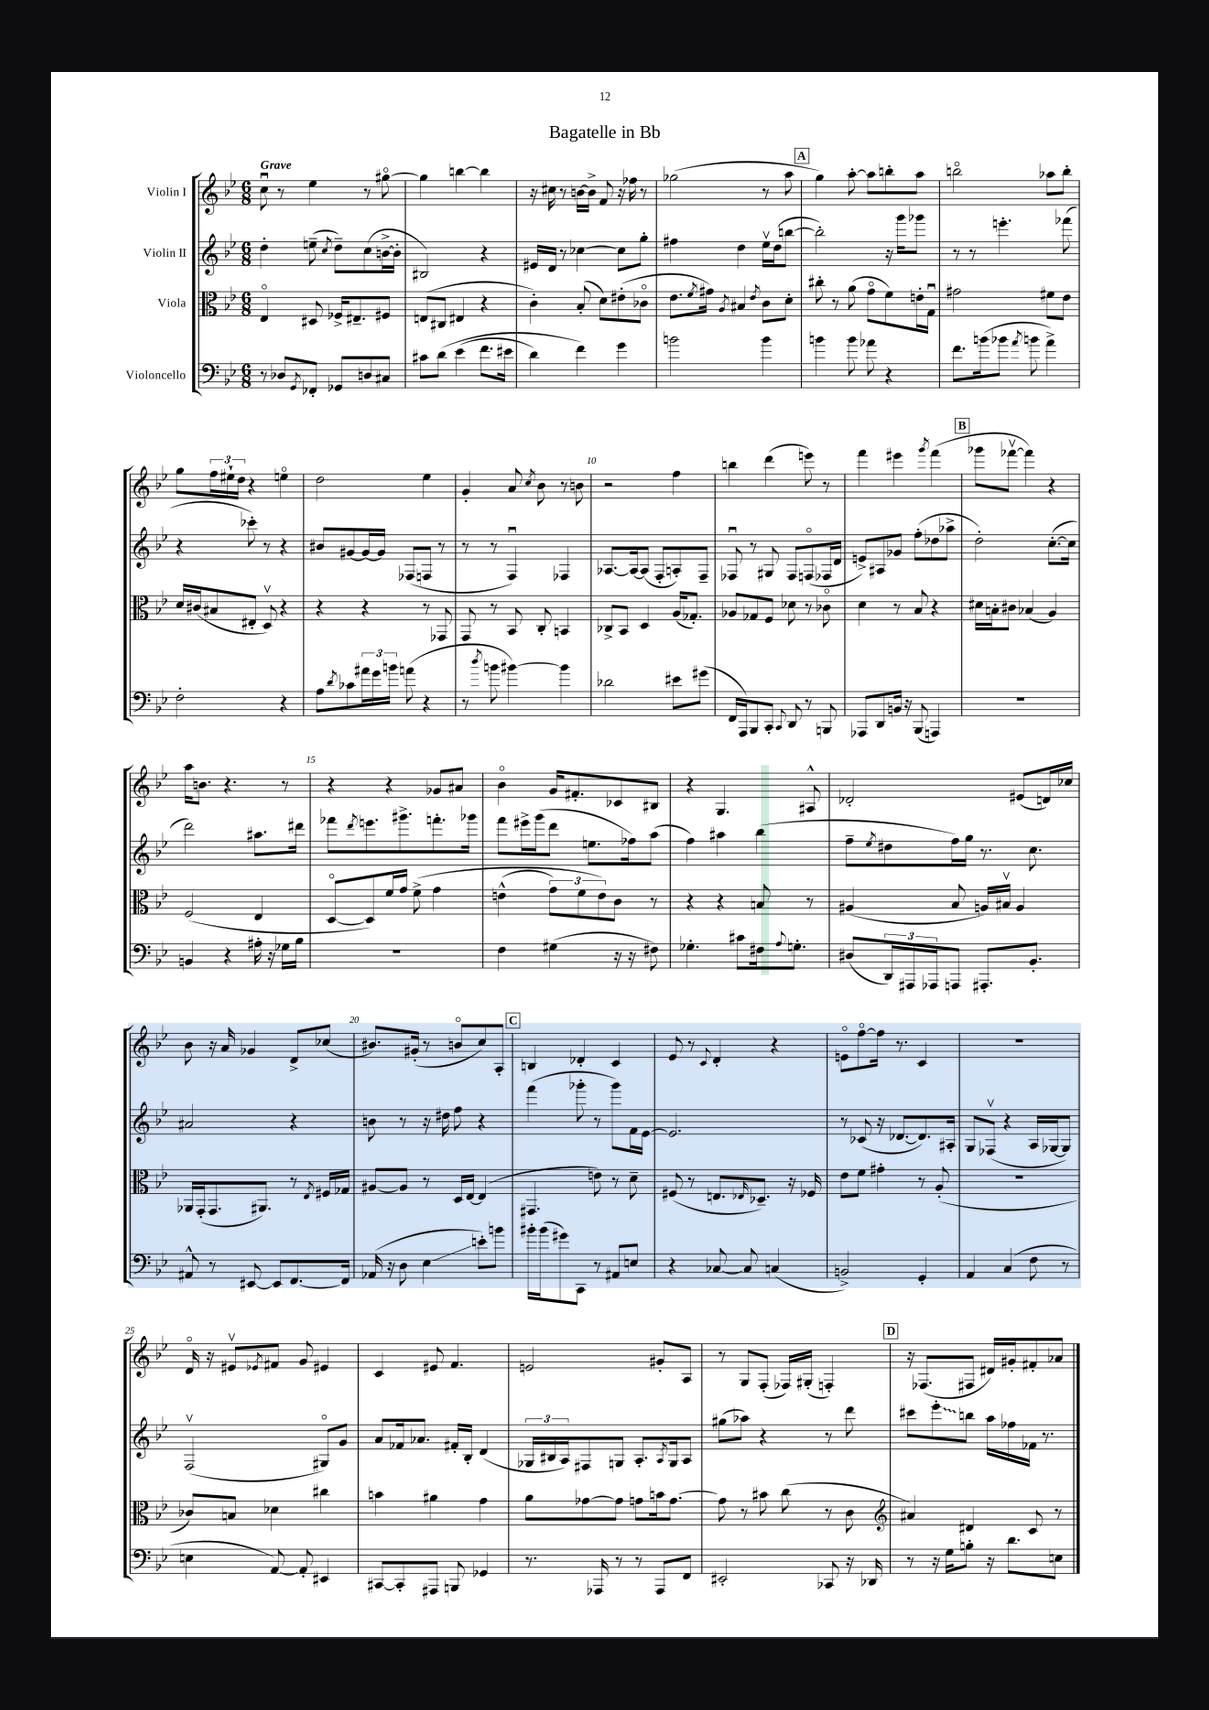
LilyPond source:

\header { title = "Bagatelle in Bb" }
<<
\new StaffGroup <<
\new Staff = "s0" \with { instrumentName = "Violin I" } {
    \clef treble \key bes \major \numericTimeSignature \time 6/8 \tempo "Grave"
    c''8\downbow r8 ees''4 r8 gis''8~\flageolet |
    gis''4 b''4~ b''4 |
    r16 cis''16 r8 b'16~ b'16-> f'8 r16 fes''16 r8 |
    ges''2( r8 a''8 |
    \mark \markup { \box "A" } g''4) a''8~-. a''8 b''8-. a''8 |
    b''2\flageolet aes''8 b''8-. |
    g''8 \tuplet 3/2 { f''16 eis''16-! d''16 } r4 e''4\flageolet |
    d''2 ees''4 |
    g'4-. a'8 \acciaccatura { c''8 } bes'8 r8 b'8 |
    r2 f''4 |
    b''4 d'''4( e'''8) r8 |
    f'''4 eis'''4 \acciaccatura { g'''8 } f'''4( |
    \mark \markup { \box "B" } ges'''8 fes'''8~\upbow fes'''4) r4 |
    a''16 b'8. r4. r8 |
    r4 r4 ges'8 ais'8 |
    bes'4\flageolet g'16 fis'8.-. ces'8 bis8 |
    r4 g4. ais8-^ |
    des'2-. eis'8( d'16) ces''16 |
    bes'8 r16 a'16 ges'4 d'8-> ces''8( |
    bis'8.) gis'16-.( r8 b'8\flageolet c''8) a8-. |
    \mark \markup { \box "C" } b4 des'4-. c'4 |
    ees'8 r8 \appoggiatura { c'8 } d'4-. r4 |
    e'8\flageolet f''8~\flageolet f''16 r8. c'4 |
    R2. |
    d'16\flageolet r16 eis'8\upbow \acciaccatura { ees'8 } fis'8 g'8 eis'4 |
    c'4 eis'8 f'4. |
    e'2 gis'8-. a8 |
    r8 g8 f8-.( fes16) gis16-.( f4-.) |
    \mark \markup { \box "D" } r16 fes8.( fis8 dis'16) gis'16-. fis'8-. aes'8 \bar "|." |
}
\new Staff = "s1" \with { instrumentName = "Violin II" } {
    \clef treble \key bes \major \numericTimeSignature \time 6/8
    d''4-. e''8--( \acciaccatura { c''8 } d''8--) c''8( b'16~-> b'16-. |
    bis2) r4 |
    eis'16 d'16 r8 ces''4~ ces''8 g''8-. |
    fis''4 d''4 ees''16\upbow d''16( b''8~ |
    \mark \markup { \box "A" } b''2-.) r16 g'''16 ges'''8 |
    r8 r8 e'''4.-. fes'''8( |
    r4 ces'''8-.) r8 r4 |
    bis'8 gis'8~ gis'16~ gis'16 fes8( f8 r8 |
    r8 r8 f4\downbow) fes4 |
    aes8.~ aes16~ aes8( f8-. a8-.) f8-- |
    fes8\downbow r8 gis8 fes8 f8\flageolet( fes16 d'16 |
    e'8->) ais8 ges'8 f''8-.( des''8 aes''8-> |
    \mark \markup { \box "B" } d''2-.) c''8.~-.( c''16 |
    d'''2) ais''8. dis'''16 |
    fes'''8 \acciaccatura { d'''8 } e'''8. gis'''8.-> f'''8.-. ges'''16 |
    f'''8 eis'''16-> g'''16( d'''8 e''8. fes''16) a''8( |
    f''4) ais''4 bes''4( |
    f''8-- \acciaccatura { ees''8 } dis''8 f''16) g''16 r8. c''8. |
    ais'2 r4 |
    b'8 r8 r16 dis''16 f''8 r4 |
    \mark \markup { \box "C" } f'''4( ges'''8-. r8 ges'''8) f'16 ees'16~ |
    ees'2. |
    r8 ces'8( r16 des'8.~ des'8.) ais16-. |
    g8 fes8\upbow( r4 a16 ges16~ ges8) |
    f2\upbow( gis8\flageolet) g'8 |
    a'8 fes'16 aes'8. fis'16-. bes16-. d'4( |
    \tuplet 3/2 { ges16 bis16 a16) } fis8 g8 a8.-. \acciaccatura { a8 } g16 a8 |
    gis''8( aes''8) r4 r8 d'''8 |
    \mark \markup { \box "D" } cis'''8 \once \override Glissando.style = #'zigzag ees'''8-.\glissando b''8 a''16 fes''16 fes'16 r8. \bar "|." |
}
\new Staff = "s2" \with { instrumentName = "Viola" } {
    \clef alto \key bes \major \numericTimeSignature \time 6/8
    ees4\flageolet dis8 fes16-> eis8.-- fis8 |
    e8( cis8 eis4 r4 |
    c'4-.) bes8-.( d'8) eis'8-.( ces'8\flageolet |
    ees'8. \acciaccatura { f'8 } gis'16) \acciaccatura { a8 } bis4 \acciaccatura { ees'8 } c'8 d'8-. |
    \mark \markup { \box "A" } cis''8-. r8 a'8( g'8\flageolet f'8) e'16-. g16\downbow |
    gis'2 fis'8 ees'8 |
    d'16 cis'16( bis8 eis8-. d8\upbow) r4 |
    r4 r4 r8 ges,8 |
    g,8 r8 bes,8 c8-. b,4 |
    ces8-> bes,8 d4 a16( ges8.-.) |
    aes8 ges8 f8 des'8 r8 ces'8\flageolet |
    d'4 r8 bes8 r4 |
    \mark \markup { \box "B" } dis'16 b16-. cis'8 bes4( a4) |
    f2( ees4 |
    d8~\flageolet d8) f'16 g'16 f'8->\( g'4 |
    e'4-^( \tuplet 3/2 { g'8) f'8 e'8\) } c'8 r8 |
    r4 r4 b8 r8 |
    ais4( bes8 a16) bis16\upbow a4 |
    aes,16 g,16-.( g,8. ais,8.) r8 \acciaccatura { ees8 } fis16 ges16 |
    ais8~ ais8 r8 d16 ees16~ ees4( |
    \mark \markup { \box "C" } gis,4. e'8) r8 d'8-- |
    fis8( r8 e8. \grace { ees16 } des8.--) r16 fes16 |
    ees'8 f'8 gis'4-. r8 a8-.( |
    R2. |
    ces'8) b8 des'4 cis''4 |
    b'4 ais'4 g'4 |
    a'8 ges'8~ ges'8 g'8 b'16 g'8.~ |
    g'8 r8 bis'8 c''8( r8 c'8 |
    \mark \markup { \box "D" } \clef treble ais'4) dis'4 c'8 r8 \bar "|." |
}
\new Staff = "s3" \with { instrumentName = "Violoncello" } {
    \clef bass \key bes \major \numericTimeSignature \time 6/8
    r8 des8 \acciaccatura { g,8 } fes,8-. ges,8 d8 cis8 |
    cis'8 d'8\( ees'4( f'8. eis'16 |
    d'4) f'4\) g'4 |
    b'2 b'4 |
    \mark \markup { \box "A" } b'4 b'8 aes'8 r4 |
    f'8. b'16( bes'8 \acciaccatura { a'8 } b'8 a'4->) |
    f2-. r4 |
    a8 \acciaccatura { d'8 } ces'8 \tuplet 3/2 { ais'16 g'16 b'16 } a'8( r4 |
    r8 \acciaccatura { d''8 } b'8 bis'4~) bis'4 |
    des'2 eis'8 gis'8( |
    f,16 a,,16) bes,,8 c,8-. \appoggiatura { c,8 } d,8 r8 b,,8 |
    aes,,8 d,8 b,16 r16 bes,,8( a,,4) |
    \mark \markup { \box "B" } R2. |
    b,4 r4 ais16-. r16 ges16 bes16 |
    R2. |
    f4 gis4( r16 r16 fis8) |
    ges4.-. cis'8 fis16 \appoggiatura { a8 } g8.-. |
    dis8( \tuplet 3/2 { d,16) ais,,16 aes,,16 } a,,8 ais,,8.-. bes,8.-. |
    ais,8-^ r8 eis,8~ eis,8 f,8.~ f,16 |
    aes,16( r16 d8 ees4\glissando e'8-.) b'8 |
    \mark \markup { \box "C" } bis'16-. bis'16( gis'8) c,8 r8 ais,8 e8 |
    r4 ces8~ ces8 c4( |
    b,2->) g,4-. |
    a,4 c4( f8 r8 |
    e4 a,8~) a,8-. eis,4 |
    cis,8~ cis,8-. ais,,8 b,,8 ges,4 |
    r8. aes,,16 r8 r8 aes,,8 f,8 |
    eis,2-. ces,8 r16 des,16 |
    \mark \markup { \box "D" } r8 r16 g16 b8-. r16 d'8. e8 \bar "|." |
}
>>
>>
\layout { \context { \Score \override BarNumber.break-visibility = ##(#f #t #t) barNumberVisibility = #(every-nth-bar-number-visible 5) } }
